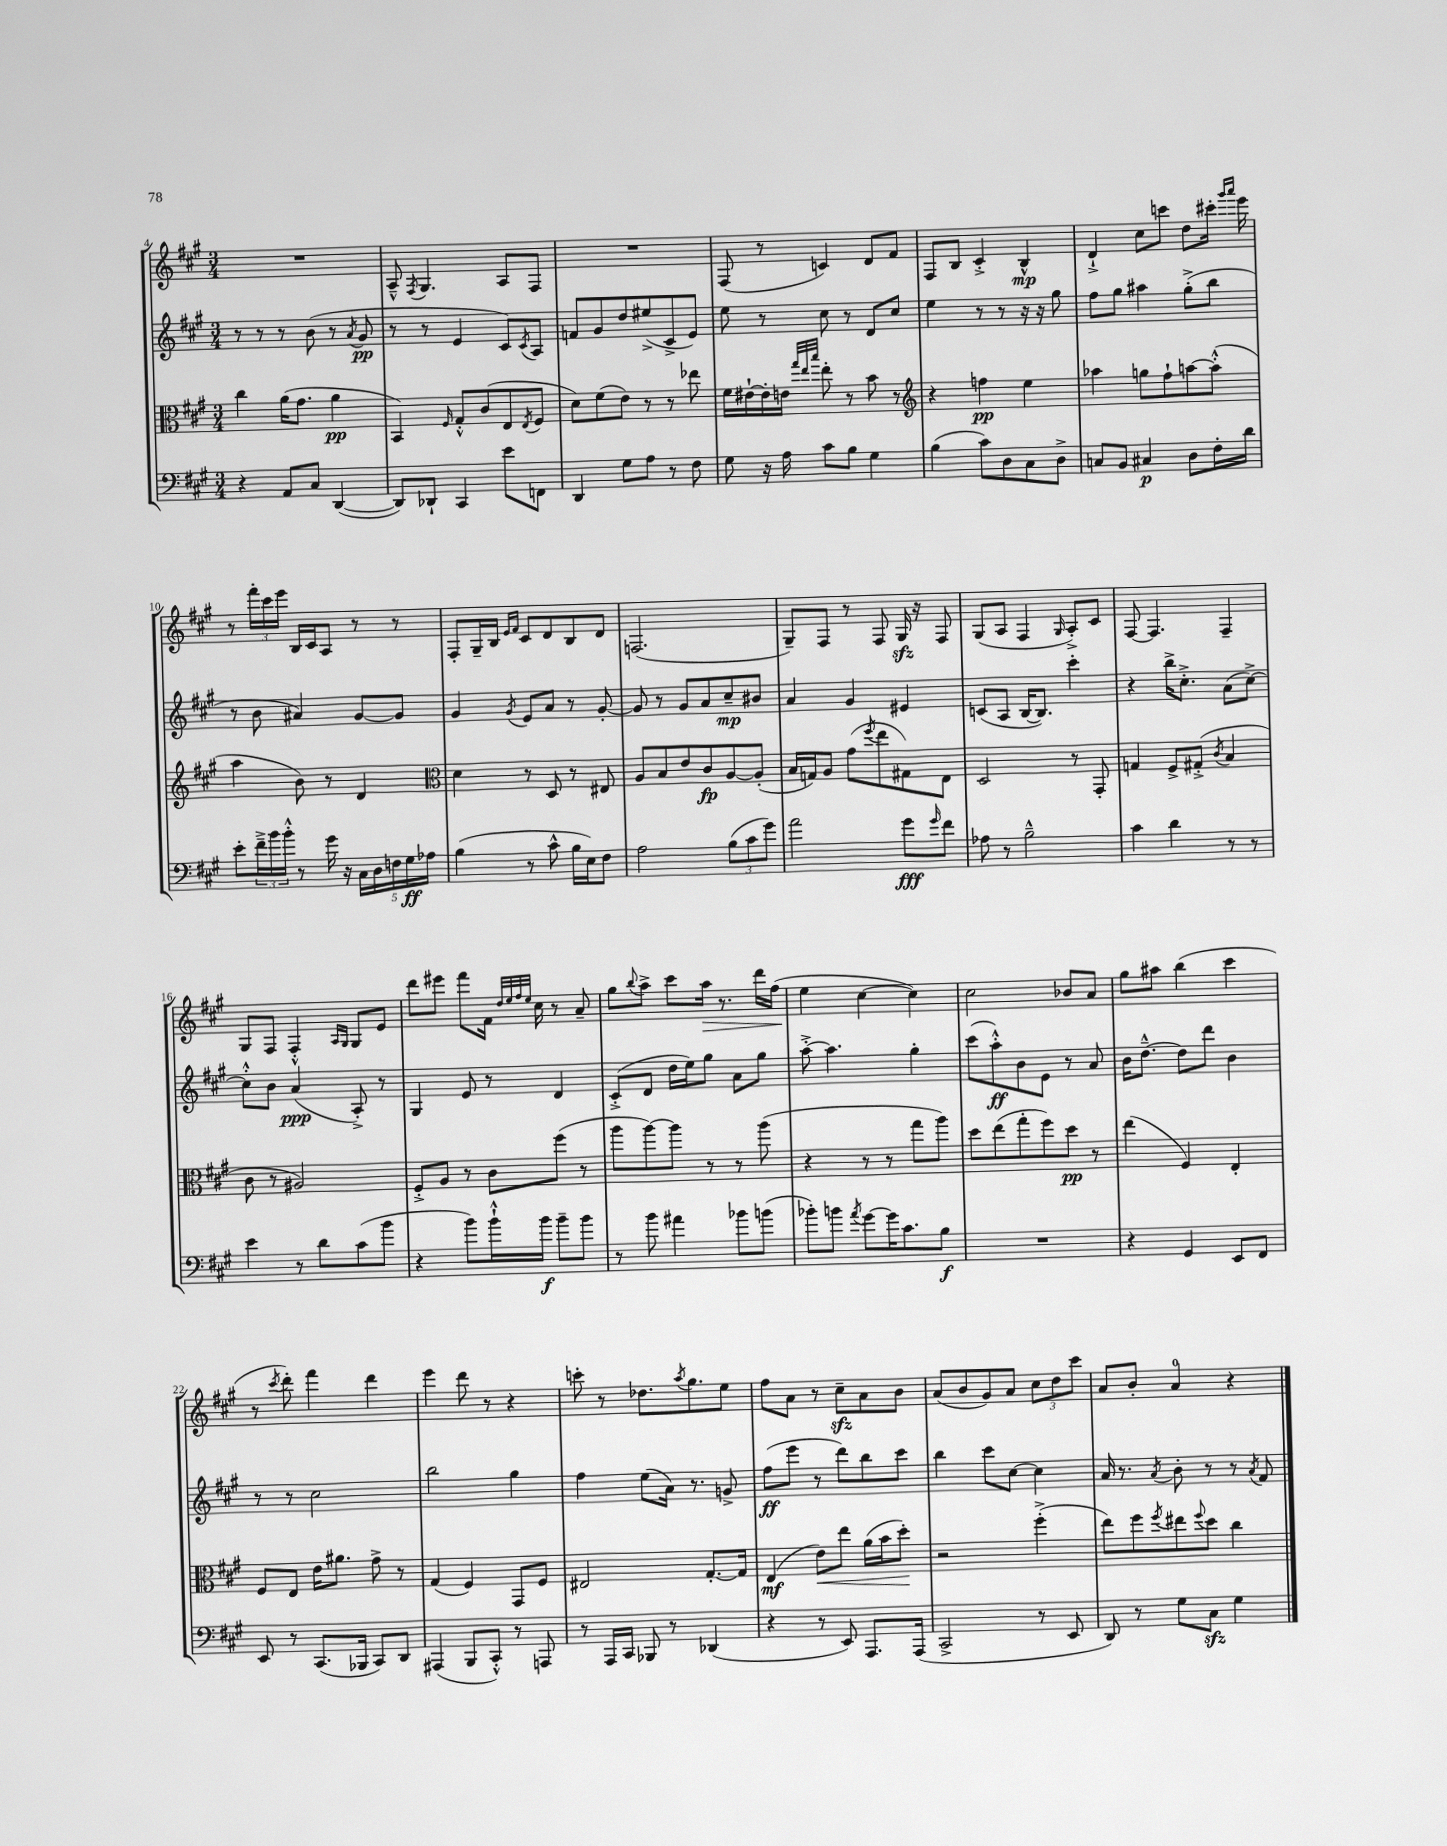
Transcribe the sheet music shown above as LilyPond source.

<<
\new StaffGroup <<
\new Staff = "s0" {
    \clef treble \key a \major \numericTimeSignature \time 3/4
    R2. |
    a8---^ \acciaccatura { fis8 } gis4. a8 fis8 |
    R2. |
    fis8( r8 c'4) d'8 fis'8 |
    fis8 b8 cis'4-.-> b4-^\mp |
    d'4-!-> cis''8 c'''8 d''8 cis'''16-. \grace { gis'''16 a'''16 } e'''16 |
    r8 \tuplet 3/2 { fis'''16-. cis'''16 e'''16 } b16 cis'16 a8 r8 r8 |
    fis8-. gis16-- b16 \grace { e'16 fis'16 } cis'8 d'8 b8 d'8 |
    f2.( |
    gis8--) fis8 r8 fis8 gis16\sfz r16 fis8 |
    gis8( a8 fis4 \grace { gis16 } a8-.->) cis'8 |
    fis8~ fis4. fis4-- |
    gis8 fis8 fis4-.-^ \grace { a16 gis16 } gis8 e'8 |
    d'''8 eis'''8 fis'''8 fis'16 \grace { d''32 e''32 fis''32 e''32 } cis''16 r8 a'8-- |
    gis''8 \appoggiatura { b''8 } a''8-> cis'''8 a''16\> r8. d'''16 fis''16( |
    e''4\! cis''4~ cis''4) |
    cis''2 bes'8 a'8 |
    gis''8 ais''8 b''4( cis'''4 |
    r8 \acciaccatura { cis'''8 } d'''8-.) fis'''4 d'''4 |
    e'''4 d'''8 r8 r4 |
    c'''8-. r8 des''8. \acciaccatura { a''8 } gis''8. e''8 |
    fis''8 a'8 r8 cis''8--\sfz a'8 b'8 |
    a'8( b'8 gis'8) a'8 \tuplet 3/2 { cis''8 d''8 cis'''8 } |
    a'8 b'8-. a'4-0 r4 \bar "|." |
}
\new Staff = "s1" {
    \clef treble \key a \major \numericTimeSignature \time 3/4
    r8 r8 r8 b'8( r8 \acciaccatura { a'8 } gis'8\pp |
    r8 r8 e'4 cis'8) \acciaccatura { cis'8 } a8 |
    f'8 gis'8 d''8 eis''8->( cis'8-> e'8) |
    e''8 r8 cis''8 r8 d'8 cis''8 |
    e''4 r8 r8 r16 r16 gis''8 |
    fis''8 gis''8 ais''4 gis''8-.->( b''8 |
    r8 b'8 ais'4) gis'8~ gis'8 |
    gis'4 \acciaccatura { gis'8 } e'8 a'8 r8 gis'8~-. |
    gis'8 r8 gis'8 a'8 cis''8--\mp bis'8 |
    a'4 gis'4 eis'4 |
    c'8( a8 b16~ b8.) cis'''4-. |
    r4 b''16-> cis''8.-.-> a'8( cis''8~->) |
    cis''8-.-^ b'8 a'4\ppp( a8-.->) r8 |
    gis4 e'8 r8 d'4 |
    cis'8-.->( d'8 d''16 e''16) gis''8 a'8 gis''8 |
    a''8~-.-> a''4. gis''4-. |
    cis'''8( a''8-.-^\ff) b'8 e'8 r8 a'8 |
    b'16 d''8.~---^ d''8 d'''8 b'4 |
    r8 r8 cis''2 |
    b''2 gis''4 |
    fis''4 e''8( a'16) r8. g'8-> |
    fis''8\ff( e'''8 r8 d'''8) b''8 cis'''8 |
    b''4 cis'''8 cis''8~ cis''4 |
    a'16 r8. \acciaccatura { a'8 } b'8-. r8 r8 \acciaccatura { a'8 } fis'8 \bar "|." |
}
\new Staff = "s2" {
    \clef alto \key a \major \numericTimeSignature \time 3/4
    cis''4 a'16( gis'8. a'4\pp |
    b,4) \grace { fis16 } gis8-.-^ cis'8( e8 \acciaccatura { e8 } fis8 |
    d'8) fis'8( e'8) r8 r8 ees''8 |
    fis'16 eis'16~-! eis'16-. e'16 \grace { gis''32 e''32 b''32 } e''8-. r8 b'8 r8 |
    \clef treble r4 f''4\pp e''4 |
    aes''4 g''8 fis''8-! a''8~ a''8-.-^( |
    a''4 b'8) r8 d'4 |
    \clef alto d'4 r8 d8 r8 eis8 |
    a8 b8 e'8 cis'8\fp a8~ a8-.( |
    b16 g16) a8 gis'8( \acciaccatura { fis''8 } e''8 gis8) e8 |
    d2 r8 gis,8-. |
    g4 fis8-> gis8-.->( \acciaccatura { cis'8 } b4 |
    cis'8 r8 ais2) |
    fis8-.-> a8 r8 cis'8 fis''8( r8 |
    a''8 a''8~) a''8 r8 r8 a''8( |
    r4 r8 r8 gis''8 a''8) |
    d''8 e''8( gis''8-. fis''8) d''8\pp r8 |
    e''4( fis4) e4-. |
    fis8 e8 e'16 ais'8. gis'8-> r8 |
    gis4( fis4) gis,8 fis8 |
    eis2 gis8.~-. gis16 |
    e4\mf( e'8\<) e''8 a'16( b'16 d''8-.\!) |
    r2 fis''4-.->( |
    e''8) fis''8 \acciaccatura { fis''8 } eis''8 \appoggiatura { fis''8 } d''8 cis''4 \bar "|." |
}
\new Staff = "s3" {
    \clef bass \key a \major \numericTimeSignature \time 3/4
    r4 a,8 cis8 d,4~( |
    d,8) des,8-! cis,4 e'8 f,8 |
    d,4 gis8 a8 r8 fis8 |
    gis8 r16 a16 cis'8 b8 gis4 |
    b4( cis'8) d8 cis8 d8-> |
    c8 b,8 cis4\p d8 fis16-. d'16 |
    e'8-. \tuplet 3/2 { fis'16---> b'16 b'16-.-^ } r8 gis'16 r16 \tuplet 5/4 { cis16 d16 f16 gis16\ff aes16 } |
    b4( r8 cis'8-^ b16 e16) fis8 |
    a2 \tuplet 3/2 { b8( cis'8 gis'8) } |
    a'2 gis'8\fff \grace { gis'16 } fis'8 |
    aes8 r8 b2---^ |
    cis'4 d'4 r8 r8 |
    e'4 r8 d'8 cis'8( b'8 |
    r4 b'8) b'16-!-^ b'16\f b'8-- b'8 |
    r8 b'8 ais'4 bes'8 b'8( |
    bes'8-.) b'8 \acciaccatura { a'8 } gis'8~ gis'16 cis'8. b8\f |
    R2. |
    r4 gis,4 e,8 fis,8 |
    e,8 r8 cis,8.( bes,,16 cis,8) d,8 |
    ais,,4( b,,8 cis,8-.-^) r8 a,,8 |
    r8 a,,16 cis,16 bes,,8 r8 des,4( |
    r4 r8 e,8) a,,8. a,,16( |
    cis,2-> r8 e,8 |
    d,8) r8 gis8 cis8\sfz gis4 \bar "|." |
}
>>
>>
\layout { \context { \Score currentBarNumber = #4 } }
